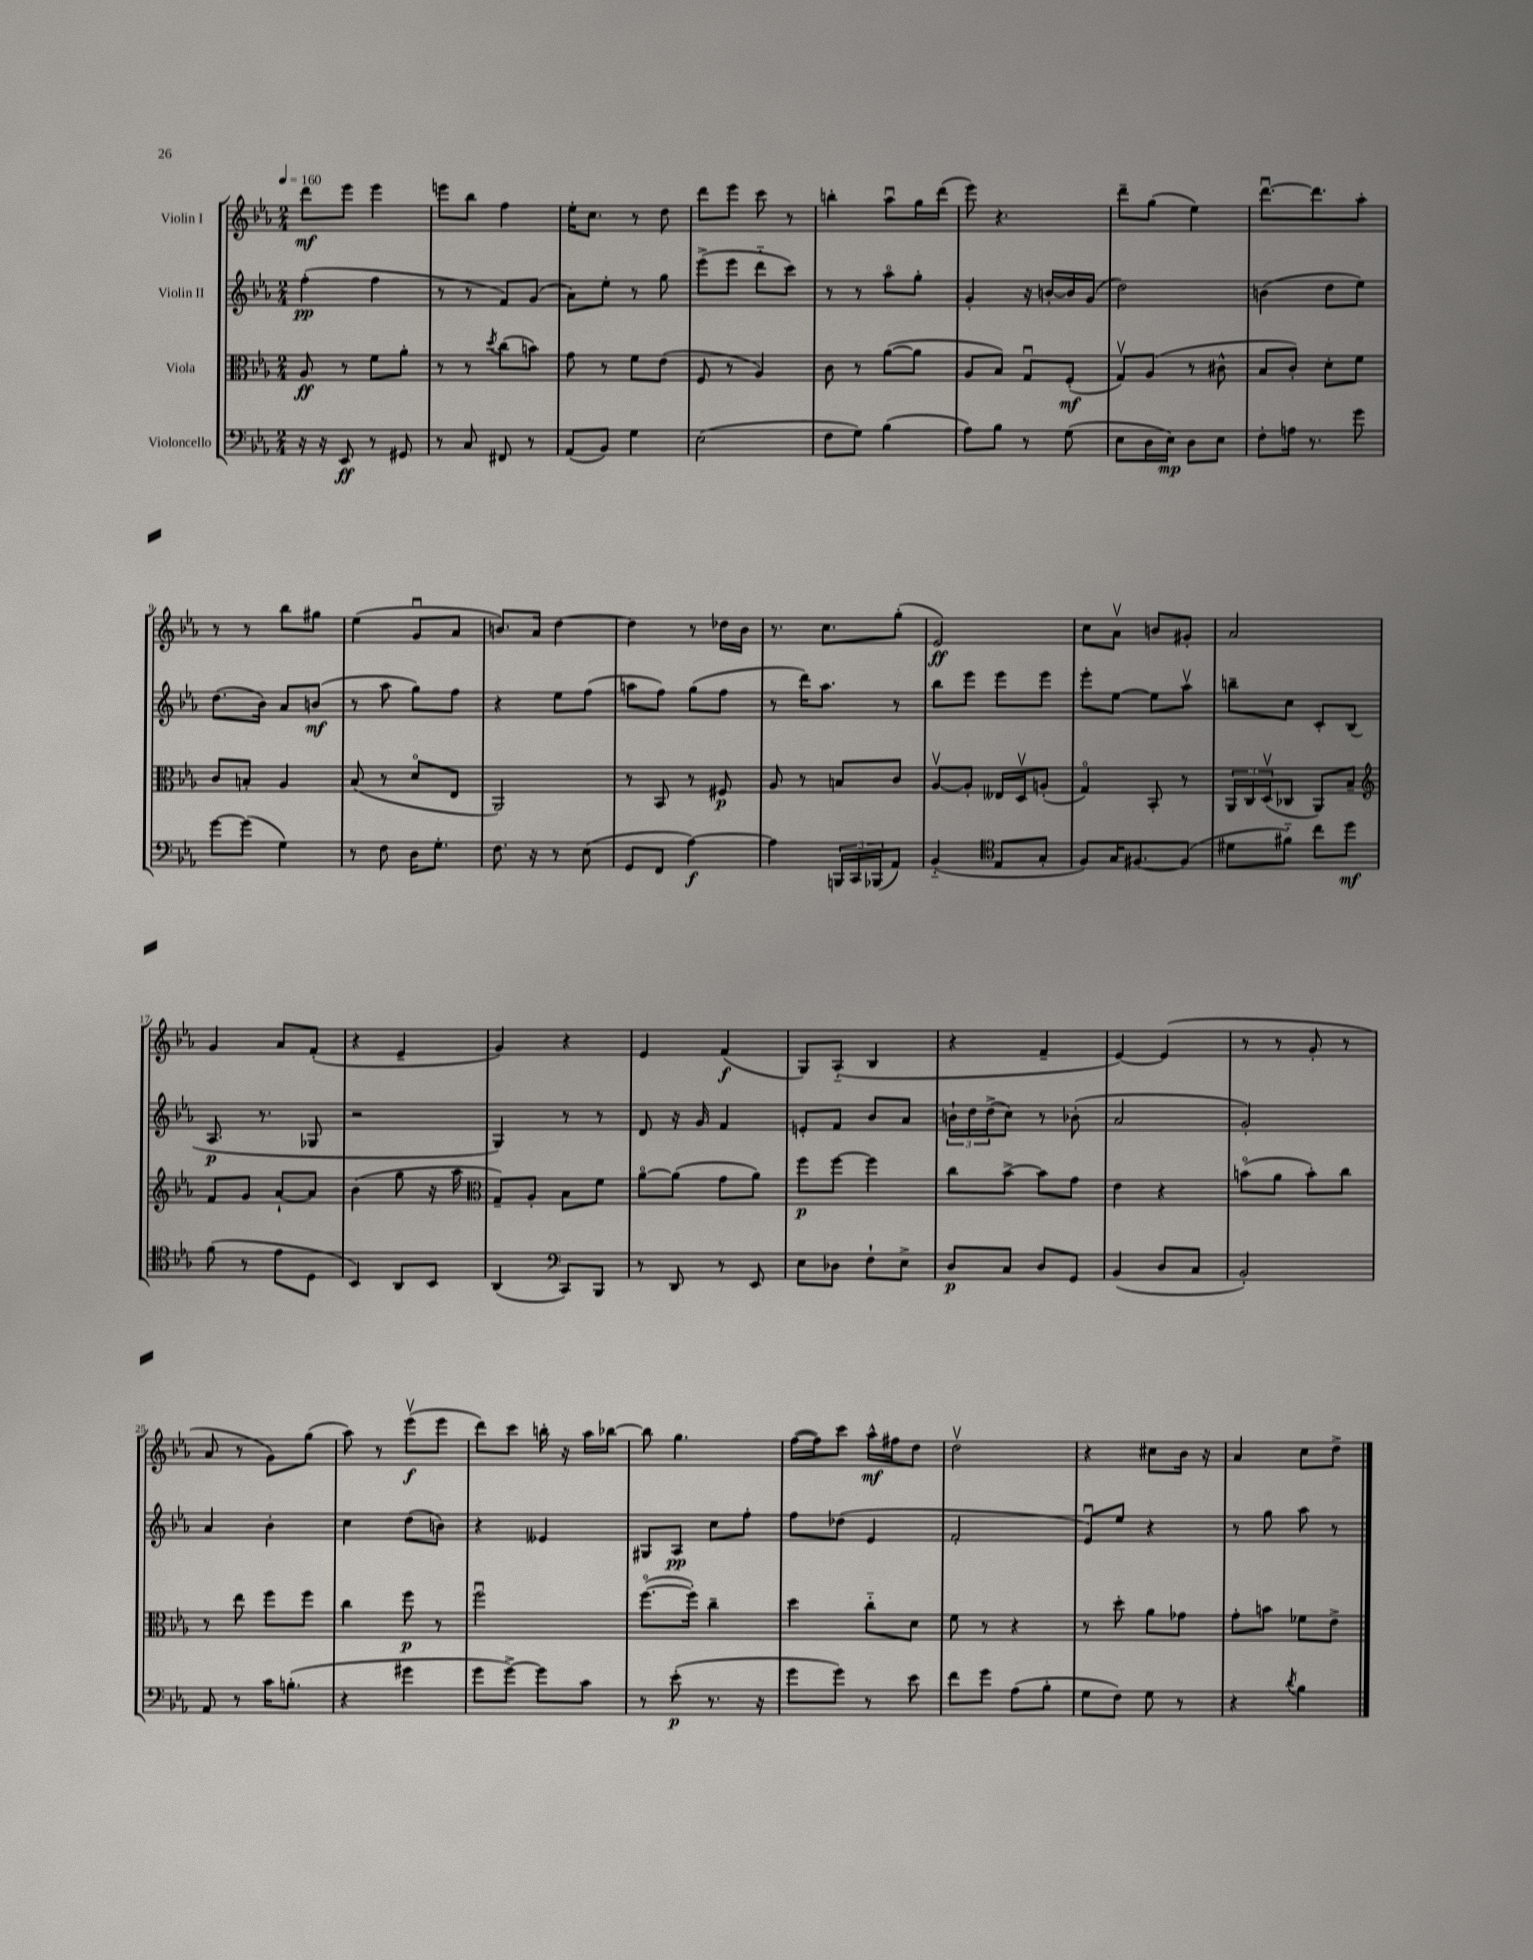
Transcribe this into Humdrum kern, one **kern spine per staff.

**kern	**kern	**kern	**kern
*staff4	*staff3	*staff2	*staff1
*clefF4	*clefC3	*clefG2	*clefG2
*k[b-e-a-]	*k[b-e-a-]	*k[b-e-a-]	*k[b-e-a-]
*M2/4	*M2/4	*M2/4	*M2/4
*MM160	*MM160	*MM160	*MM160
16r	8A-	(4ff'	8ddd
16r	.	.	.
8EE-	8r	.	8eee-
8r	8f	4ff	4eee-
8GG#	8a-'	.	.
=	=	=	=
8r	8r	8r	8eee
8C	8r	8r	8bb-
.	8qdd	.	.
8FF#	(8cc	8f)	4ff
8r	8b)	(8g	.
=	=	=	=
(8AA-	8g	8a-)	16ee-'
.	.	.	8.cc
8BB-)	8r	8ee-'	.
4G	8f	8r	8r
.	(8e-	8gg	8dd
=	=	=	=
(2E-	8F	(8eee-^	8ddd
.	8r	8eee-	8eee-
.	4A-)	8ddd'~	8ccc
.	.	8ccc)	8r
=	=	=	=
8F	8c	8r	4bb'
8G)	8r	8r	.
(4B-	([8a-	8aa-o	8aa-u
.	8a-]	8gg'	16gg
.	.	.	(16ddd
=	=	=	=
8A-)	8A-	4g'	8eee-)
8B-	8B-)	.	4.r
8r	8Gu	16r	.
.	.	[16b'	.
(8G	(8F'	16b]	.
.	.	(16g	.
=	=	=	=
8E-	8Gv)	2dd)	8ddd~
16D	(8A-	.	(8gg
16E-)	.	.	.
8D	8r	.	4ee-)
8E-	8c#^^	.	.
=	=	=	=
8F'	8B-	(4b	[8.dddu
16A	8c')	.	.
8.r	.	.	8.ddd]
.	8d'	8dd	.
8g	8f	8ee-)	8aa-'
=	=	=	=
[8g	8c	(8.dd	8r
(8g]	8B'	.	8r
.	.	16b-)	.
4G)	4A-	8a-	8bb-
.	.	(8b	8gg#
=	=	=	=
8r	(8B-	8r	(4ee-
8F	8r	8aa-	.
16D	8do	8gg)	8gu
8.G'	.	.	.
.	8E-	8ff	8a-
=	=	=	=
8.F	2AA-)	4r	8.b)
16r	.	.	16a-
8r	.	8ee-	[4dd
(8E-	.	(8ff	.
=	=	=	=
8GG	8r	8aa	4dd]
8FF	8BB-	8ff)	.
[4A-)	8r	(8gg	8r
.	8F#	8ff	16dd-
.	.	.	16b-
=	=	=	=
4A-]	8A-	8r	8.r
.	8r	16ddd)	.
.	.	8.aa-	8.cc
24BBB	8B	.	.
24CC	.	.	.
(24BBB-	.	.	.
8AA-)	8c	8r	(8gg'
=	=	=	=
(4BB-'~	[8A-v	8bb-	2e-)
.	8A-']	8eee-	.
*clefC4	*	*	*
8E-	16E--	8eee-	.
.	16Dv	.	.
8G'	(8A'	8eee-	.
=	=	=	=
8F)	4Go)	8eee-'	8cc
16G	.	[8ee-	8a-v
[8.F#	.	.	.
.	8BB-'	8ee-]	8b
(8F#]	8r	8aa-v	8g#'
=	=	=	=
8d#	24AA-	8bb~	2a-
.	24C	.	.
.	(24Dv	.	.
8f#'~)	8C-	8cc	.
8cc	8AA-)	8c'	.
8dd	8B-~	(8B-	.
=	=	=	=
*	*clefG2	*	*
(8f	8f	8.A-	4g
8r	8g	.	.
.	.	8.r	.
8e-	[8a-`	.	8a-
8D	8a-]	8G-	(8f'
=	=	=	=
4BB-)	(4b-	2r	4r
8AA-	8gg	.	4e-~
8BB-	16r	.	.
.	16aa-	.	.
=	=	=	=
*	*clefC3	*	*
(4AA-	8G~)	4G)	4g)
.	8A-'	.	.
*clefF4	*	*	*
8CC)	8B-	8r	4r
8BBB-	8f	8r	.
=	=	=	=
8r	[8a-o	8d	4e-
8DD	(8a-]	16r	.
.	.	16g	.
8r	8g	4f	(4f
8EE-	8a-)	.	.
=	=	=	=
8E-	8ff	8e'	8G)
8D-	[8ff	8f	(8A-'~
8F`	4ff]	8b-	4B-
8E-^	.	8a-	.
=	=	=	=
8D	8cc	24b`	4r
.	.	24dd	.
.	.	(24dd^	.
8C	[8b-^	8cc)	.
8D	8b-]	8r	4f~
8GG	8g	(8b-'	.
=	=	=	=
(4BB-	4e-	2a-	[4e-)
8D	4r	.	(4e-]
8C	.	.	.
=	=	=	=
2BB-')	(8bo	2g')	8r
.	8a-	.	8r
.	8b')	.	8g'
.	8cc	.	8r
=	=	=	=
8AA-	8r	4a-	8a-
8r	8ee-	.	8r
16c	8ff	4b-'	8g)
(8.B'	.	.	.
.	8ff	.	(8gg
=	=	=	=
4r	4cc	4cc	8aa-)
.	.	.	8r
4g#	8ff	(8dd	(8eee-v
.	8r	8b)	8eee-
=	=	=	=
8g	2ffu	4r	8ddd)
[8g^)	.	.	8ccc
8g]	.	4e--	16bb'
.	.	.	16r
8c	.	.	16aa-
.	.	.	[16bb-
=	=	=	=
8r	([8.ffo	8G#	8bb-]
(8e-'	.	8A-	4.gg
.	16ff'])	.	.
8.r	4cc~	8cc	.
.	.	8ff'	.
16r	.	.	.
=	=	=	=
8g	4dd	8ff	([16ff
.	.	.	16ff])
8g)	.	(8dd-	8ccc
8r	8cc'~	4e-	16aa-^^
.	.	.	16ff#
8e-	8d	.	8dd
=	=	=	=
8f	8f	2f'	2ddv
8g	8r	.	.
(8A-	4r	.	.
8B-'	.	.	.
=	=	=	=
8G	8r	8e-u)	4r
8F)	8dd'	8ee-	.
8G	8a-	4r	8cc#
8r	8g-	.	16b-
.	.	.	16r
=	=	=	=
4r	8g'	8r	4a-
.	8b	8gg	.
8qd	.	.	.
4B-	8f-	8aa-	8cc
.	8e-^	8r	8dd^
==	==	==	==
*-	*-	*-	*-
